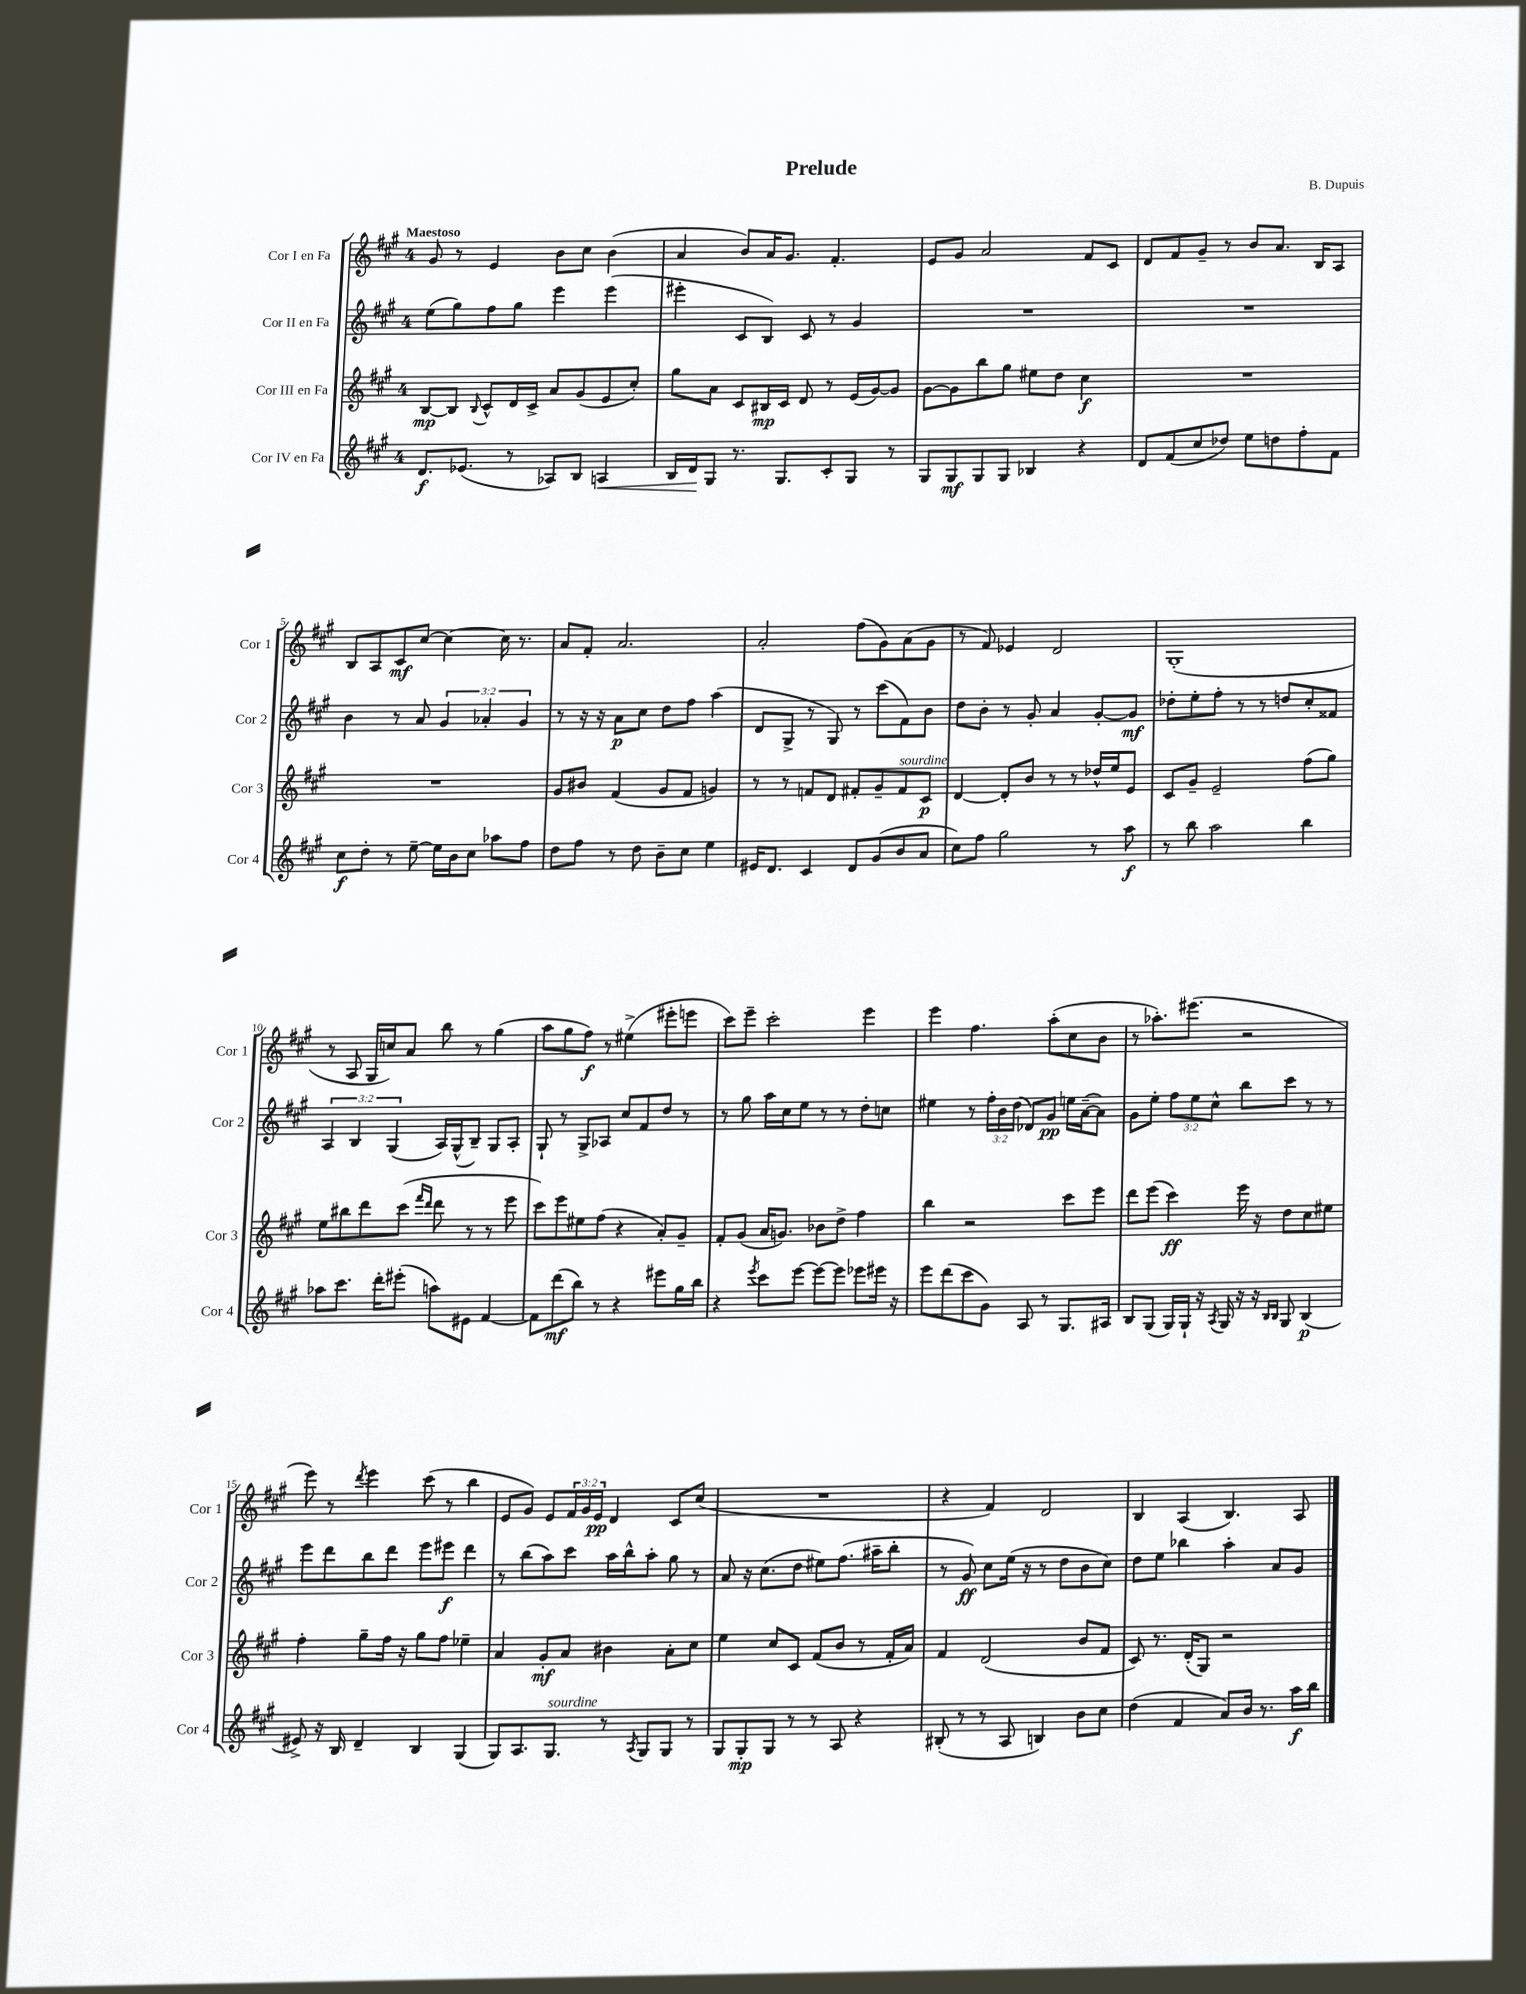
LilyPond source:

\header { title = "Prelude" composer = "B. Dupuis" }
<<
\new StaffGroup <<
\new Staff = "s0" \with { instrumentName = "Cor I en Fa" shortInstrumentName = "Cor 1" } {
    \clef treble \key a \major \once \override Staff.TimeSignature.style = #'single-digit \time 4/4 \override Staff.TupletNumber.text = #tuplet-number::calc-fraction-text \tempo "Maestoso"
    gis'8 r8 e'4 b'8 cis''8 b'4( |
    a'4 b'8) a'16 gis'8. fis'4.-. |
    e'8 gis'8 a'2 fis'8 cis'8 |
    d'8 fis'8 gis'8-- r8 b'8 a'8. b16 a8 |
    b8 a8 cis'8\mf cis''8~ cis''4~ cis''16 r8. |
    a'8 fis'8-. a'2. |
    a'2-. fis''8( gis'8) a'8( gis'8 |
    r8 fis'8) ees'4 d'2 |
    gis1-.( |
    r8 a8 gis16 c''16) a'8 b''8 r8 gis''4( |
    a''8 gis''8 fis''8\f) r8 eis''4->( eis'''8-. e'''8 |
    cis'''8) e'''8-- cis'''2-. e'''4 |
    e'''4 fis''4. a''8-.( cis''8 b'8 |
    r8 aes''8.-.) eis'''8.( r2 |
    e'''8) r8 \acciaccatura { d'''8 } e'''4 cis'''8( r8 b''4 |
    e'8 gis'8) e'8 \tuplet 3/2 { fis'16 gis'16 e'16\pp } d'4 cis'8 cis''8( |
    R1 |
    r4 fis'4) d'2 |
    b4 a4( b4.) a8 \bar "|." |
}
\new Staff = "s1" \with { instrumentName = "Cor II en Fa" shortInstrumentName = "Cor 2" } {
    \clef treble \key a \major \once \override Staff.TimeSignature.style = #'single-digit \time 4/4 \override Staff.TupletNumber.text = #tuplet-number::calc-fraction-text
    e''8( gis''8) fis''8 gis''8 e'''4 e'''4( |
    eis'''4-. cis'8 b8) cis'8 r8 gis'4 |
    R1 |
    R1 |
    b'4 r8 a'8 \tuplet 3/2 { gis'4 aes'4-. gis'4 } |
    r8 r16 r16 a'8\p cis''8 d''8 fis''8 a''4( |
    d'8 gis8-> r8 gis8) r8 cis'''8( fis'8) b'8 |
    d''8 b'8-. r8 gis'8-. a'4 gis'8~-. gis'8\mf |
    des''8-. e''8-. fis''8-. r8 r8 d''8 cis''8-. fisis'8 |
    \tuplet 3/2 { a4 b4 gis4( } a16) gis16-^( b8--) gis8 a8-. |
    gis8-! r8 gis8-> aes8 cis''8 fis'8 d''8 r8 |
    r8 gis''8 a''16 cis''16 e''8 r8 r8 d''8-. c''8 |
    eis''4 r8 \tuplet 3/2 { fis''16-. b'16 d''16( } des'8) gis'8\pp e''16 a'16~--( a'8) |
    gis'8 e''8-. \tuplet 3/2 { fis''8 e''8 cis''8-^ } b''8 cis'''8 r8 r8 |
    e'''8 d'''8 b''8 d'''8 e'''8 eis'''8\f d'''4 |
    r8 b''8( a''8) cis'''8 a''16 b''16-^ a''8-. gis''8 r8 |
    a'8 r16 cis''8.( d''8 eis''8) fis''8.( ais''16-- b''8-. |
    r8 gis'8\ff) cis''8 e''16( r16 r8 d''8 b'8 cis''8) |
    d''8 e''8 bes''4 a''4-. a'8 gis'8 \bar "|." |
}
\new Staff = "s2" \with { instrumentName = "Cor III en Fa" shortInstrumentName = "Cor 3" } {
    \clef treble \key a \major \once \override Staff.TimeSignature.style = #'single-digit \time 4/4
    b8~\mp b8 \appoggiatura { b8 } cis'8-^ d'16 cis'16-> a'8 gis'8( e'8 cis''8-.) |
    gis''8 a'8 cis'8 bis16\mp cis'16 d'8 r8 e'16( gis'16~) gis'8 |
    gis'8~ gis'8 b''8 gis''8 eis''8 d''8 cis''4\f |
    R1 |
    R1 |
    gis'8 bis'8 fis'4( gis'8 fis'8 g'4) |
    r8 r8 f'8 d'8 fis'8-. gis'8-- fis'8^\markup { \italic "sourdine" } cis'8\p |
    d'4~ d'8-. b'8 r8 r8 des''16-^ e''16 e'8 |
    cis'8 gis'8-- e'2-- fis''8( gis''8) |
    e''8 bis''8 d'''8 cis'''8( \grace { fis'''16 d'''16 } d'''8 r8 r8 e'''8 |
    cis'''8) e'''8 eis''8 fis''8( r4 a'8-.) gis'8-- |
    fis'8-. gis'8( a'16 g'8.) bes'8 d''8-> fis''4 |
    b''4 r2 cis'''8 e'''8 |
    d'''8 e'''8( cis'''4\ff) e'''16 r16 d''8 cis''8 eis''8 |
    fis''4-. gis''8-- fis''16 r16 gis''8 fis''8 ees''4-- |
    a'4 gis'8-.\mf a'8 bis'4 a'8-. cis''8 |
    e''4 cis''8 cis'8 fis'8( b'8 r8 fis'16-. a'16) |
    fis'4 d'2( b'8 fis'8 |
    cis'8) r8. d'16-.( gis8) r2 \bar "|." |
}
\new Staff = "s3" \with { instrumentName = "Cor IV en Fa" shortInstrumentName = "Cor 4" } {
    \clef treble \key a \major \once \override Staff.TimeSignature.style = #'single-digit \time 4/4
    d'8.\f ees'8.( r8 aes8) b8 a4\< |
    b16 d'16\! gis8 r8. gis8. cis'8-. gis8 r8 |
    gis8 gis8\mf gis8 gis8 bes4 r4 |
    d'8 fis'8( cis''8 des''8) e''8 d''8 fis''8-. fis'8 |
    cis''8\f d''8-. r8 e''8~-- e''16 b'16 cis''8 aes''8 fis''8 |
    d''8 fis''8 r8 d''8 b'8-- cis''8 e''4 |
    eis'16 d'8. cis'4 d'8 gis'8( b'8 a'8 |
    cis''8) fis''8 gis''2 r8 a''8\f |
    r8 b''8 a''2 b''4 |
    aes''8 cis'''8. d'''16-. eis'''8-.( a''8) eis'8 fis'4~ |
    fis'8 d'''8\mf( b''8) r8 r4 eis'''8 gis''16 b''16 |
    r4 \acciaccatura { e'''8 } cis'''8 e'''8~ e'''8~ e'''8 ees'''8 eis'''16 r16 |
    e'''8 d'''8( cis'''8 gis'8) a8 r8 gis8. ais16 |
    b8 gis8( gis16) gis16-! r16 \acciaccatura { a8 } gis16 r16 r16 \grace { b16 b16 } gis8 b4\p( |
    eis'8->) r16 b16 d'4-- b4 gis4( |
    gis8) a8. gis8.^\markup { \italic "sourdine" } r8 \acciaccatura { a8 } gis8 gis8 r8 |
    gis8 gis8-.\mp gis8 r8 r8 a8 r4 |
    bis8-.( r8 r8 a8 b4) b'8 cis''8 |
    d''4( fis'4 a'8) b'16 r8. a''16\f b''16 \bar "|." |
}
>>
>>
